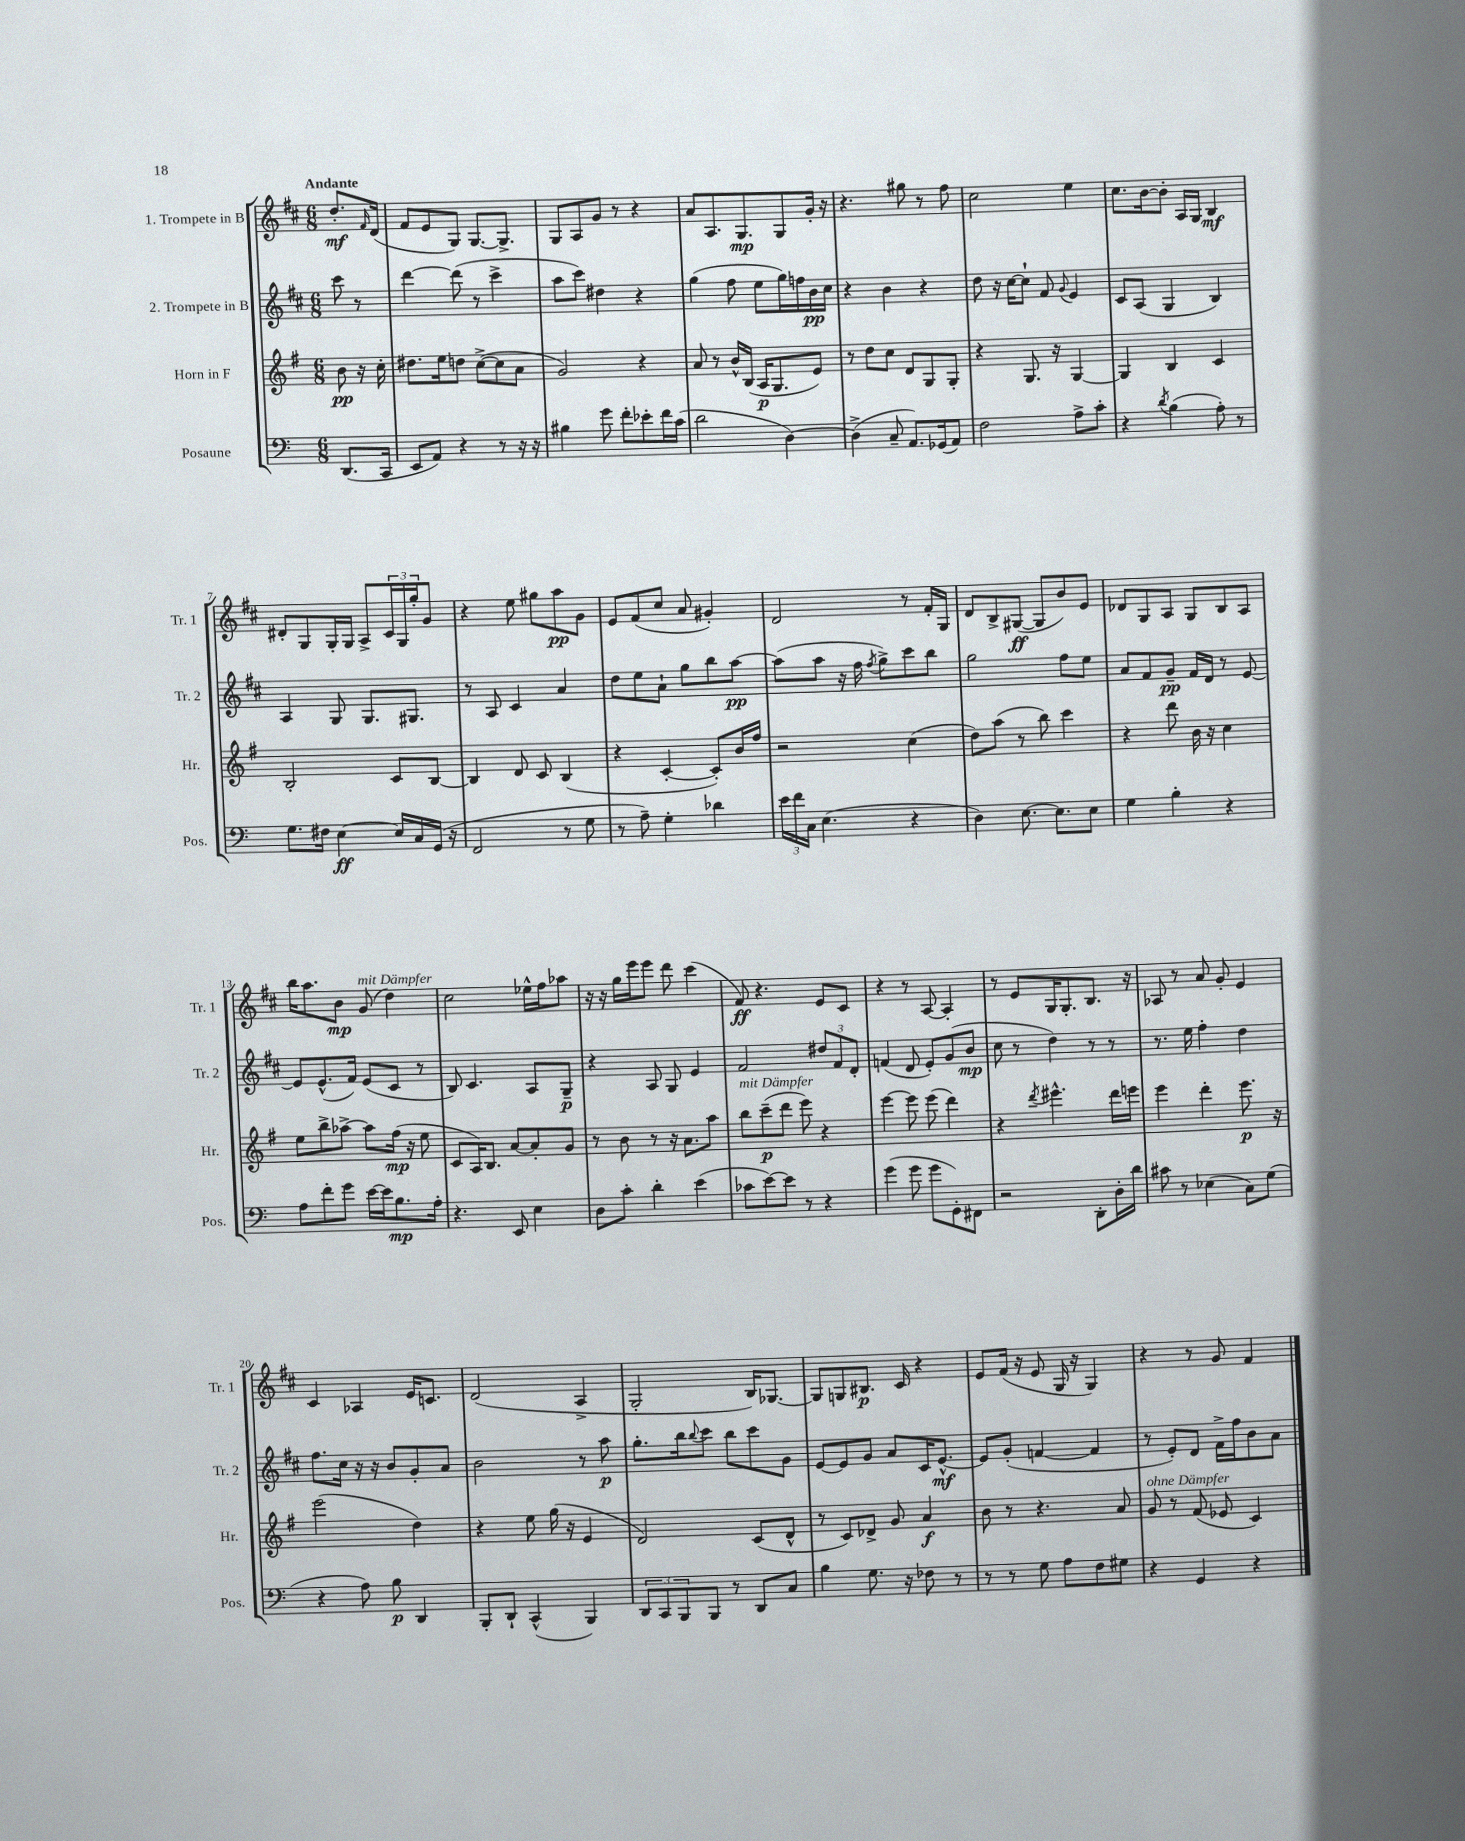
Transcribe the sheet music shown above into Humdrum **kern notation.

**kern	**kern	**kern	**kern
*staff4	*staff3	*staff2	*staff1
*clefF4	*clefG2	*clefG2	*clefG2
*k[]	*k[f#]	*k[f#c#]	*k[f#c#]
*M6/8	*M6/8	*M6/8	*M6/8
(8.DD/L	8b\	8ccc#\	8.dd'/L
.	16r	8r	.
.	.	.	16qqf#/
16CC/Jk	16cc'\	.	(16d/Jk
=	=	=	=
8EE/L	8.dd#\L	[4ddd\	8f#/L
8AA/J)	.	.	8e/
.	16ee\k	.	.
4r	8dd\J	(8ddd\]	8G/J)
.	([8cc^\L	8r	[8.G/L
8r	8cc\]	4ccc#^\	.
.	.	.	8.G^/]J
16r	8a\J	.	.
16r	.	.	.
=	=	=	=
4B#\	2g/)	8aa\L	8G/L
.	.	8ccc#\J)	8A/
8g\	.	4dd#\	8g/J
8f'\L	.	.	8r
8e-'\	4r	4r	4r
16f\L	.	.	.
(16c\JJ	.	.	.
=	=	=	=
2d\	8a/	(4gg\	8a/L
.	8r	.	8.A/
.	16b^^/LL	8ff#\	.
.	(16B/JJ	.	8.G/
.	16A/LK	8ee\L	.
.	8.G/	.	.
[4D\)	.	16gg\L)	8G/
.	.	16ff\	.
.	8e/J)	16b\	16g'/Jk
.	.	16cc#\JJ	16r
=	=	=	=
(4D^\]	8r	4r	4.r
.	8dd\L	.	.
8C~/	8cc\J	4b\	.
8.AA/L)	8d/L	.	8gg#\
.	8G/	4r	8r
(16GG-/k	.	.	.
8AA/J)	8G'/J	.	8ff#\
=	=	=	=
2F\	4r	8dd\	2cc#\
.	.	16r	.
.	.	[16cc#\LK	.
.	8.G/	8cc#`\]J	.
.	.	8f#/	.
.	16r	.	.
.	.	8qqg/	.
8A^\L	[4G/	4e/	4ee\
8c'\J	.	.	.
=	=	=	=
4r	4G/]	8c#/L	8.cc#\L
.	.	(8A/J	.
.	.	.	[16b\k
8qd/	.	.	.
(4B\	4B/	4G/	8b'\]J
.	.	.	16A/LL
.	.	.	16G/JJ
8A'\)	4c/	4B/)	4B/
8r	.	.	.
=	=	=	=
8.G\L	2B'/	4A/	8d#'/L
.	.	.	8G/
16F#\Jk	.	.	.
[4E\	.	8G/	16G'/L
.	.	.	16G/JJ
.	.	8.G/L	8A^/L
16E/]LL	8c/L	.	24c#/L
.	.	.	24G/
16C/	.	8.G#/J	.
.	.	.	24gg'/J
(16GG/JJ	[8B/J	.	8g/J
16r	.	.	.
=	=	=	=
2FF/	4B/]	8r	4r
.	.	8A/	.
.	8d/	4c#/	8ee\
.	8c/	.	8gg#\L
8r	(4B/	4a/	8aa\
8G\	.	.	8g\J
=	=	=	=
8r	4r	8dd\L	8e/L
8A~\)	.	8ee\	(8f#/
4G'\	[4c'/	8a`\J	8cc#/J
.	.	8gg\L	8a/
4d-\	8c'/]L)	8bb\	4g#'/)
.	16b/L	[8aa\J	.
.	16ff#/JJ	.	.
=	=	=	=
24e\LL	2r	(8aa\]L	2d/
24f\	.	.	.
24C\JJ	.	.	.
(4.E\	.	8aa\J	.
.	.	16r	.
.	.	16ff#\	.
.	.	8qff#/	.
.	.	8gg^\L)	.
4r	(4cc\	8ccc#\	8r
.	.	8bb\J	16f#'/LL
.	.	.	16G/JJ
=	=	=	=
4D\)	8dd\L)	2gg\	8d/L
.	(8aa\J	.	8B^/
[8.E\	8r	.	([8G#/J
.	8bb\)	.	8G#/]L
8.E\]L	.	.	.
.	4ccc\	8ff#\L	8b/)
8E\J	.	8ee\J	8e/J
=	=	=	=
4G\	4r	8a/L	8d-/L
.	.	8f#/	8G/
4B'\	8ddd\	8g~/J	8A/J
.	16b\	16f#/LL	8G/L
.	16r	16d/JJ	.
4r	4cc\	8r	8B/
.	.	[8e/	8A/J
=	=	=	=
8A\L	8ee\L	8e/]L	16bb\LK
.	.	.	8.aa\
8f'\	8bb^\	(8.e^^/	.
8g\J	[8aa-^\J	.	8b\J
.	.	16f#/Jk)	.
[16e\LL	8aa-\]L	(8e/L	(8g/
16e\]J	.	.	.
8.B\	(16ff#\Jk	8c#/J	4dd\)
.	16r	.	.
.	8ee\	8r	.
16A'\Jk	.	.	.
=	=	=	=
4.r	8c/L	8B/)	2cc#\
.	16A/K)	4.c#/	.
.	8.B/J	.	.
8EE/	[8a/L	.	.
4E\	8a'/]	8A/L	16ee-^^\LL
.	.	.	16ff#\J
.	8g/J	8G~/J	8aa-\J
=	=	=	=
8D\L	8r	4r	16r
.	.	.	16r
8c'\J	8b\	.	16gg\LL
.	.	.	16eee\J
4d'\	8r	8A/	8eee\J
.	16r	8G/	8ddd\
.	8.a\L	.	.
(4e\	.	4e/	(4ccc#\
.	8aa\J	.	.
=	=	=	=
8c-\L	8bb\L	2f#/	8f#/)
[8e\)	(8ccc~\	.	4.r
8e\]J	8ddd\J	.	.
8r	8eee\)	.	.
4r	4r	12dd#/L	8e/L
.	.	12f#/	.
.	.	.	8c#/J
.	.	12d'/J	.
=	=	=	=
(4g\	[4eee\	(4f/	4r
8g\	8eee\]	8d/	8r
8g\L	(8eee\	8e'/L)	[8A/
8GG'\)	4ddd\)	(8g/	4A'/]
8FF#\J	.	8b/J	.
=	=	=	=
2r	4r	8cc#\	8r
.	.	8r	8e/L
.	8qddd/	.	.
.	4.eee#^^\	4dd\)	16G/K
.	.	.	8.G'/
8DD'\L	.	8r	8.B/J
16D'\L	16ddd\LL	8r	.
16d\JJ	16eee\JJ	.	16r
=	=	=	=
8c#\	4eee\	8.r	8A-/
8r	.	.	8r
.	.	16ee\	.
(4E-\	4ddd'\	4ff#'\	8a/
.	.	.	8g'/
8C\L)	8.eee\	4dd\	4e/
(8G\J	.	.	.
.	16r	.	.
=	=	=	=
4r	(2eee\	8.ff#\L	4c#/
.	.	16cc#\Jk	.
8A\)	.	16r	4A-/
.	.	16r	.
8B\	.	8b/L	.
4DD/	4dd\)	8g'/	16e/LK
.	.	.	8.c/J
.	.	8a/J	.
=	=	=	=
8BBB'/L	4r	2b\	(2d/
8DD`/J	.	.	.
(4CC^^/	8ee\	.	.
.	(16gg\	.	.
.	16r	.	.
4BBB/)	4e/	8r	4A^/
.	.	8aa\	.
=	=	=	=
12DD/L	2d/)	8.gg'\L	2G'/
12CC/	.	.	.
12BBB/	.	.	.
.	.	16bb\k	.
.	.	8qqbb/	.
8BBB/J	.	8ccc#\J	.
8r	.	8bb\L	.
8DD/L	(8c/L	8ccc#\	16B/LK)
.	.	.	[8.G-/J
8C/J	8d^^/J	8g\J	.
=	=	=	=
4B\	8r	[8e/L	8G-/]L
.	8c/L)	8e/]	8G/
8.G\	8d-^/J	8g/J	8.B#/J
.	8g/	8a/L	.
16r	.	.	16c#/
8F-\	4a/	16c#/K	4r
.	.	[8.e^^/J	.
8r	.	.	.
=	=	=	=
8r	8b\	8e/]L	8e/L
8r	8r	(8g'/J	(16f#/Jk
.	.	.	16r
8G\	4.r	[4f/	8e/
8A\L	.	.	16G/
.	.	.	16r
8F\	.	4f/]	4G/)
8G#\J	8a/	.	.
=	=	=	=
4r	8g/	8r	4r
.	8r	8e'/L)	.
4GG/	(8f#/	8d/J	8r
.	8e-/	16f#^\LL	8g/
.	.	16ff#\J	.
4r	4c/)	8b\	4f#/
.	.	8a\J	.
==	==	==	==
*-	*-	*-	*-
